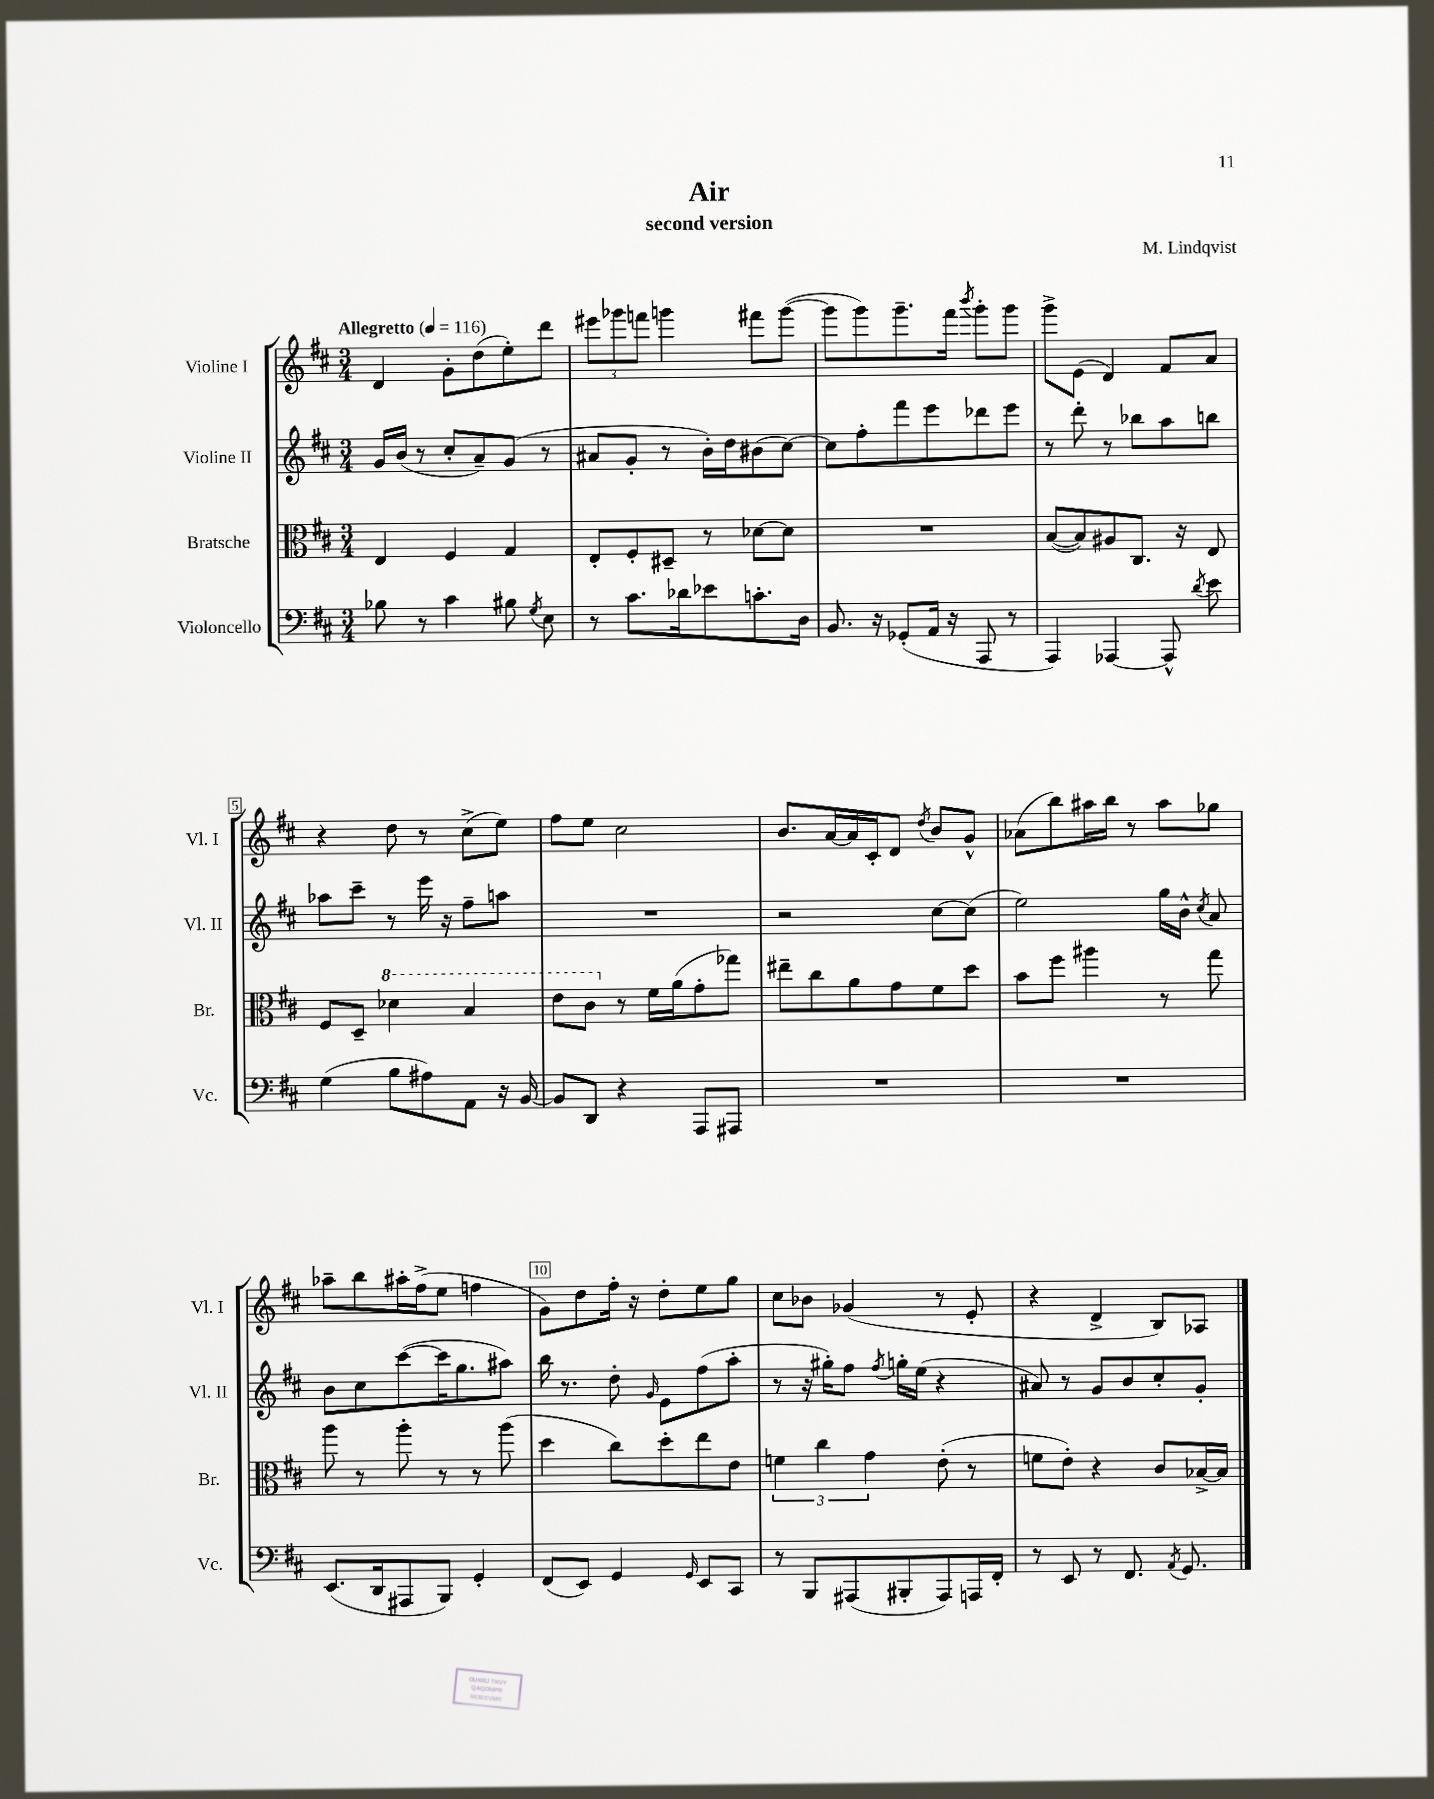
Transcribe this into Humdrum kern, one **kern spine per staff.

**kern	**kern	**kern	**kern
*staff4	*staff3	*staff2	*staff1
*clefF4	*clefC3	*clefG2	*clefG2
*k[f#c#]	*k[f#c#]	*k[f#c#]	*k[f#c#]
*M3/4	*M3/4	*M3/4	*M3/4
*MM116	*MM116	*MM116	*MM116
8B-\	4E/	16g/LL	4d/
.	.	(16b/JJ	.
8r	.	8r	.
4c#\	4F#/	8cc#'/L	8g'\L
.	.	8a~/)	(8dd\
8B#\	4G/	(8g/J	8ee'\)
8qG/	.	.	.
8E\	.	8r	8ddd\J
=	=	=	=
8r	8E'/L	8a#/L	12eee#\L
.	.	.	12ggg-\
8.c#\L	8F#'/	8g'/J	.
.	.	.	12fff\J
.	8D#~/J	8r	4ggg\
16d-\k	.	.	.
8e-\	8r	16b'\LL)	.
.	.	16dd\J	.
8.c'\	[8d-\L	(8b#\	8fff#\L
.	8d-\]J	[8cc#\J)	([8ggg\J
16D\Jk	.	.	.
=	=	=	=
8.BB/	2.r	8cc#\]L	8ggg\]L
.	.	8ff#'\	8ggg\)
16r	.	.	.
(8GG-'/L	.	8fff#\	8.ggg~\
16AA/Jk	.	8eee\	.
16r	.	.	16fff#\Jk
.	.	.	8qbbb/
8AAA/	.	8ddd-\	8ggg'\L
8r	.	8eee\J	8ggg\J
=	=	=	=
4AAA/)	([8B/L	8r	8ggg^\L
.	8B/])	8ddd'\	(8e\J
[4AAA-/	8A#/	8r	4d/)
.	8.C#/J	8bb-\L	.
8AAA-^^/]	.	8aa\	8f#/L
.	16r	.	.
8qd/	.	.	.
8e\	8E/	8bb\J	8a/J
=	=	=	=
(4G\	8F#/L	8aa-\L	4r
.	8D~/J	8ccc#~\J	.
8B\L	4dd-\	8r	8dd\
8A#\)	.	16eee\	8r
.	.	16r	.
8AA\J	4b/	8ff#~\L	(8cc#^\L
16r	.	8aa\J	8ee\J)
[16BB/	.	.	.
=	=	=	=
8BB/]L	8ee\L	2.r	8ff#\L
8DD/J	8cc#\J	.	8ee\J
4r	8r	.	2cc#\
.	16f#\LL	.	.
.	(16a\J	.	.
8AAA/L	8g'\	.	.
8AAA#/J	8gg-\J)	.	.
=	=	=	=
2.r	8ee#~\L	2r	8.b/L
.	8cc#\	.	.
.	.	.	[16a/L
.	8a\	.	16a/]
.	.	.	16c#'/J
.	8g\	.	8d/J
.	.	.	8qdd/
.	8f#\	[8cc#\L	8b/L
.	8dd\J	(8cc#\]J	8g^^/J
=	=	=	=
2.r	8b\L	2ee\)	(8a-\L
.	8ff#\J	.	8bb\)
.	4aa#\	.	16aa#\L
.	.	.	16bb\JJ
.	.	.	8r
.	8r	16gg\LL	8aa#\L
.	.	16b^^\JJ	.
.	.	8qcc#/	.
.	8gg\	8a/	8gg-\J
=	=	=	=
(8.EE/L	8aa\	8b\L	8aa-~\L
.	8r	8cc#\	8bb\
16DD/k	.	.	.
8AAA#/	8aa'\	([8ccc#\	16aa#'\L
.	.	.	(16ff#^\J
8BBB/J)	8r	16ccc#\]K	8ee\J
.	.	8.gg\	.
4GG'/	8r	.	4ff\
.	(8aa\	8aa#\J)	.
=	=	=	=
(8FF#/L	4dd\	16bb\	8g\L)
.	.	8.r	.
8EE/J)	.	.	8dd\
4GG/	8cc#\L)	8dd'\	16ff#'\Jk
.	.	.	16r
.	.	16qqg/	.
.	8dd'\	8e\L	8dd'\L
16qqGG/	.	.	.
8EE/L	8ee\	(8ff#\	8ee\
8CC#/J	8e\J	8aa'\J	8gg\J
=	=	=	=
8r	6f\	8r	8cc#\L
8BBB/L	.	16r	8b-\J
.	6cc#\	.	.
.	.	16gg#'\LK)	.
(8AAA#/	.	8ff#\J	(4g-/
.	6g\	.	.
.	.	8qff#/	.
8BBB#'/	.	16gg'\LL	.
.	.	(16ee\JJ	.
8AAA#/)	(8e'\	4r	8r
16AAA/L	8r	.	8e'/
16FF#'/JJ	.	.	.
=	=	=	=
8r	8f\L	8a#/)	4r
8EE/	8e'\J)	8r	.
8r	4r	8g/L	4d^/
8.FF#/	.	8b/	.
.	8c#/L	8cc#'/	8B/L)
8qAA/	.	.	.
8.GG/	.	.	.
.	[16B-^/L	8g'/J	8A-/J
.	16B-/]JJ	.	.
==	==	==	==
*-	*-	*-	*-
